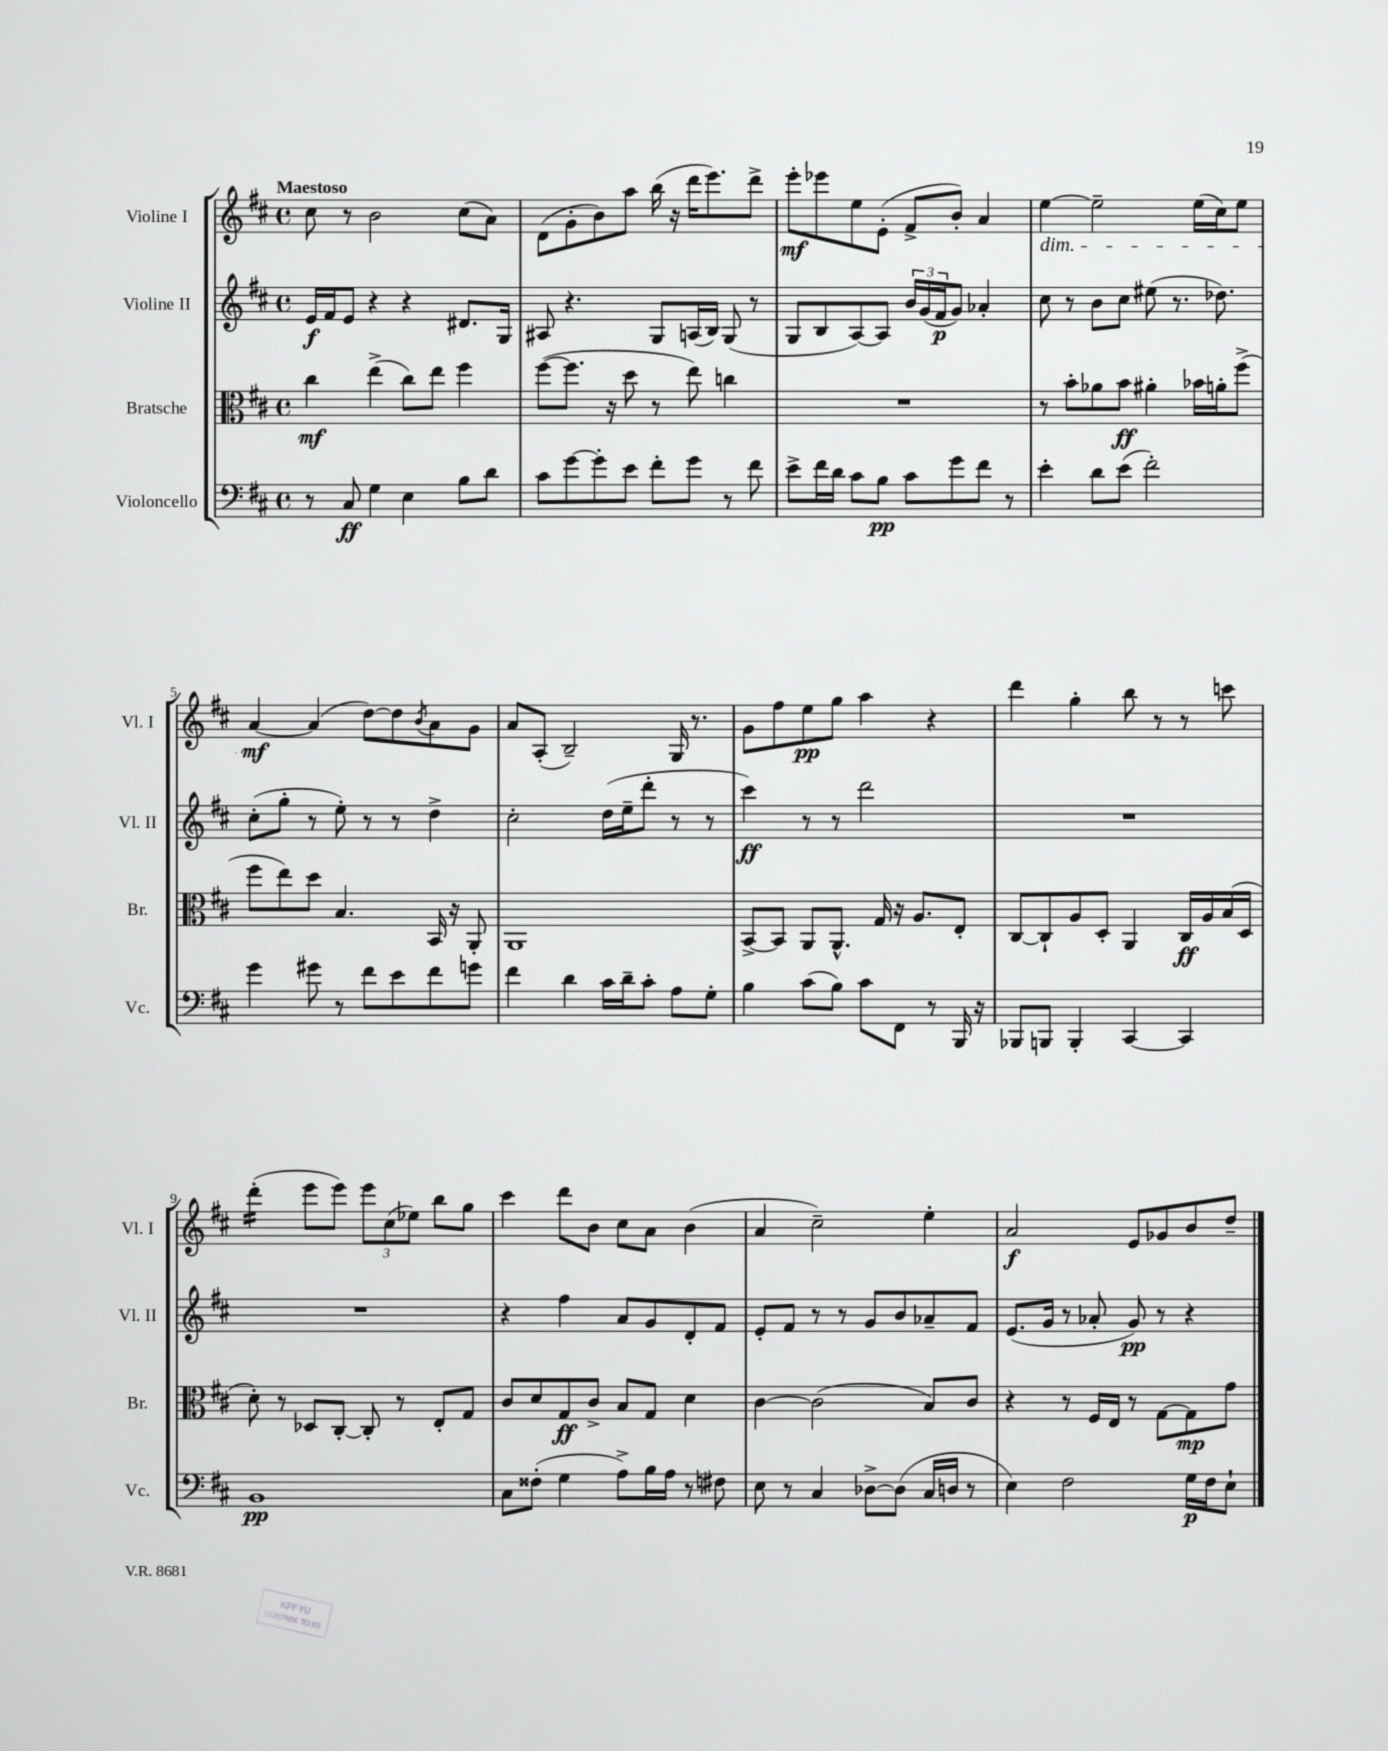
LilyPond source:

<<
\new StaffGroup <<
\new Staff = "s0" \with { instrumentName = "Violine I" shortInstrumentName = "Vl. I" } {
    \clef treble \key d \major \defaultTimeSignature \time 4/4 \tempo "Maestoso"
    cis''8 r8 b'2 cis''8( a'8) |
    d'8( g'8-. b'8) a''8 b''16( r16 d'''16 e'''8.) d'''8-> |
    e'''8-.\mf ees'''8 e''8 e'8-.( fis'8-> b'8-.) a'4 |
    e''4~\dim e''2-- e''16( cis''16) e''8 |
    a'4~\mf\! a'4( d''8~) d''8 \acciaccatura { b'8 } a'8 g'8 |
    a'8 a8-.( b2--) g16 r8. |
    g'8 fis''8 e''8\pp g''8 a''4 r4 |
    d'''4 g''4-. b''8 r8 r8 c'''8 |
    d'''4:16-.( e'''8 e'''8) \tuplet 3/2 { e'''8 cis''8( ees''8) } b''8 g''8 |
    cis'''4 d'''8 b'8 cis''8 a'8 b'4( |
    a'4 cis''2--) e''4-. |
    a'2\f e'8 ges'8 b'8 d''8-- \bar "|." |
}
\new Staff = "s1" \with { instrumentName = "Violine II" shortInstrumentName = "Vl. II" } {
    \clef treble \key d \major \defaultTimeSignature \time 4/4
    e'16\f fis'16 e'8 r4 r4 dis'8. g16 |
    ais8 r4. g8 a16( b16) g8( r8 |
    g8 b8 a8~) a8 \tuplet 3/2 { b'16 g'16( fis'16\p } g'8) aes'4-. |
    cis''8 r8 b'8 cis''8 eis''8( r8. des''8.) |
    cis''8-.( g''8-. r8 e''8-.) r8 r8 d''4-> |
    cis''2-. d''16( e''16-- d'''8-. r8 r8 |
    cis'''4\ff) r8 r8 d'''2 |
    R1 |
    R1 |
    r4 fis''4 a'8 g'8 d'8-. fis'8 |
    e'8-. fis'8 r8 r8 g'8 b'8 aes'8-- fis'8 |
    e'8.( g'16 r8 aes'8-. g'8\pp) r8 r4 \bar "|." |
}
\new Staff = "s2" \with { instrumentName = "Bratsche" shortInstrumentName = "Br." } {
    \clef alto \key d \major \defaultTimeSignature \time 4/4
    cis''4\mf e''4->( cis''8) e''8 fis''4 |
    fis''8~( fis''8. r16 d''8 r8 e''8) c''4 |
    R1 |
    r8 b'8-. aes'8 b'8\ff ais'4-. bes'16 a'16-. fis''8->( |
    fis''8 e''8) d''8 b4. b,16 r16 a,8-. |
    a,1 |
    b,8~-> b,8 a,8 a,8.-^ g16 r16 a8. e8-. |
    cis8~ cis8-! a8 d8-. a,4 cis16\ff a16 b16( d16 |
    d'8-.) r8 des8 cis8~-. cis8-. r8 e8-. g8 |
    cis'8 d'8 g8\ff cis'8-> b8 g8 d'4 |
    cis'4~ cis'2( b8) cis'8 |
    r4 r8 fis16 e16 r8 g8~ g8\mp g'8 \bar "|." |
}
\new Staff = "s3" \with { instrumentName = "Violoncello" shortInstrumentName = "Vc." } {
    \clef bass \key d \major \defaultTimeSignature \time 4/4
    r8 cis8\ff g4 e4 b8 d'8 |
    cis'8 g'8~ g'8-. e'8 fis'8-. g'8 r8 fis'8 |
    e'8-> fis'16 d'16 cis'8 b8\pp cis'8 g'8 fis'8 r8 |
    e'4-. d'8 e'8( fis'2-.) |
    g'4 gis'8 r8 fis'8 e'8 fis'8 g'8 |
    fis'4 d'4 cis'16 d'16-- cis'8-. a8 g8-. |
    b4 cis'8( b8) cis'8 fis,8 r8 b,,16 r16 |
    bes,,8 b,,8 b,,4-. cis,4~ cis,4 |
    b,1\pp |
    cis8 fisis8-.( g4 a8->) b16 a16 r8 fis8 |
    e8 r8 cis4 des8~-> des8( cis16 d16 r8 |
    e4) fis2 g16\p fis16 e8-! \bar "|." |
}
>>
>>
